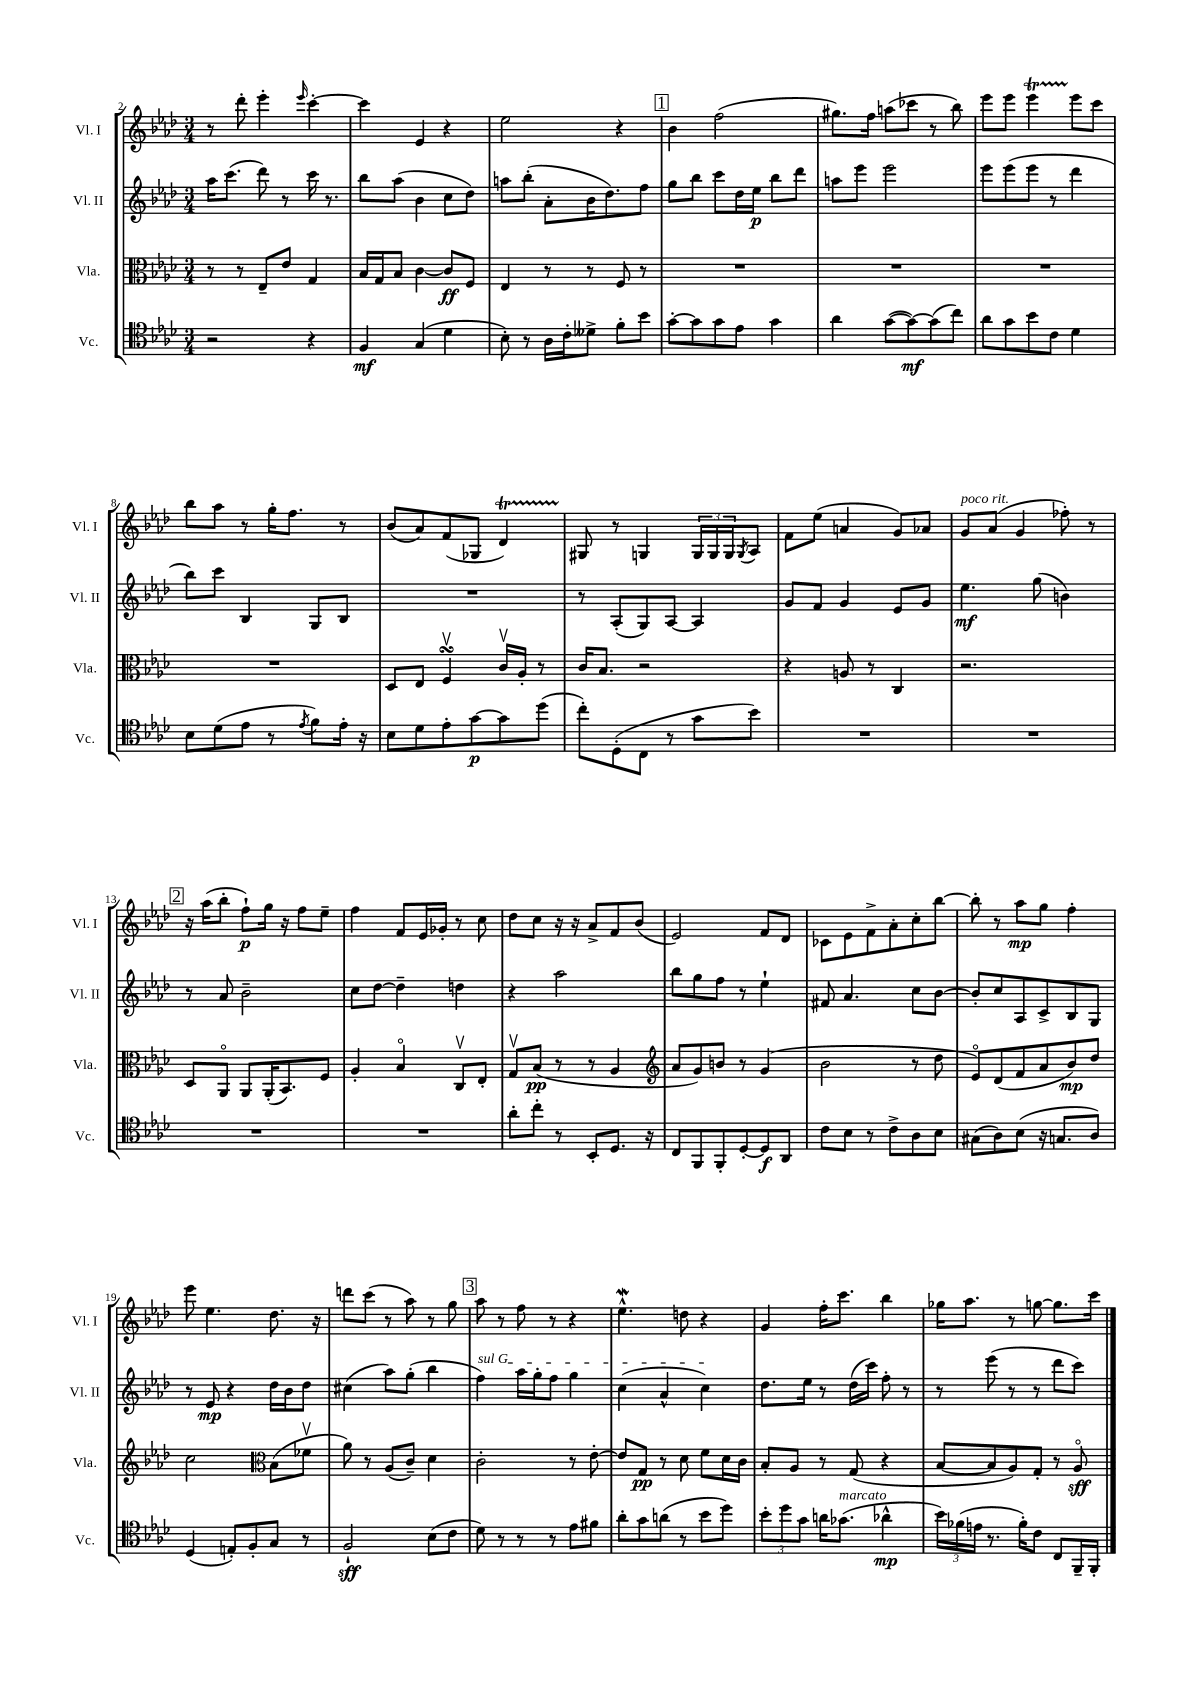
<<
\new StaffGroup <<
\new Staff = "s0" \with { instrumentName = "Vl. I" shortInstrumentName = "Vl. I" } {
    \clef treble \key aes \major \numericTimeSignature \time 3/4
    r8 des'''8-. ees'''4-. \grace { ees'''16 } c'''4~-. |
    c'''4 ees'4 r4 |
    ees''2 r4 |
    \mark \markup { \box "1" } bes'4 f''2( |
    gis''8.) f''16 a''8( ces'''8 r8 bes''8) |
    ees'''8 ees'''8 ees'''4\startTrillSpan ees'''8\stopTrillSpan c'''8 |
    bes''8 aes''8 r8 g''16-. f''8. r8 |
    bes'8( aes'8) f'8( ges8 des'4\startTrillSpan) |
    gis8\stopTrillSpan r8 g4 \tuplet 3/2 { g16 g16 g16 } \acciaccatura { g8 } aes8 |
    f'8 ees''8( a'4 g'8) aes'8 |
    g'8^\markup { \italic "poco rit." } aes'8( g'4 fes''8-.) r8 |
    \mark \markup { \box "2" } r16 aes''16( bes''8-. f''8-!\p) g''16 r16 f''8 ees''8-- |
    f''4 f'8 ees'16 ges'16-. r8 c''8 |
    des''8 c''8 r16 r16 aes'8-> f'8 bes'8( |
    ees'2) f'8 des'8 |
    ces'8 ees'8 f'8-> aes'8-. c''8-. bes''8~ |
    bes''8-. r8 aes''8\mp g''8 f''4-. |
    ees'''8 ees''4. des''8. r16 |
    d'''8 c'''8( r8 aes''8) r8 g''8 |
    \mark \markup { \box "3" } aes''8 r8 f''8 r8 r4 |
    ees''4.-^\mordent d''8 r4 |
    g'4 f''16-. c'''8. bes''4 |
    ges''16 aes''8. r8 g''8~ g''8. c'''16 \bar "|." |
}
\new Staff = "s1" \with { instrumentName = "Vl. II" shortInstrumentName = "Vl. II" } {
    \clef treble \key aes \major \numericTimeSignature \time 3/4
    aes''16 c'''8.( des'''8) r8 c'''16 r8. |
    bes''8 aes''8( bes'4 c''8 des''8) |
    a''8 bes''8-.( aes'8-. bes'16 des''8.) f''8 |
    \mark \markup { \box "1" } g''8 bes''8 c'''8 des''16 ees''16\p bes''8 des'''8 |
    a''8 ees'''8 ees'''2 |
    ees'''8 ees'''8( ees'''8 r8 des'''4 |
    bes''8) c'''8 bes4 g8 bes8 |
    R2. |
    r8 aes8-.( g8) aes8~ aes4 |
    g'8 f'8 g'4 ees'8 g'8 |
    ees''4.\mf g''8( b'4) |
    \mark \markup { \box "2" } r8 aes'8 bes'2-- |
    c''8 des''8~ des''4-- d''4 |
    r4 aes''2 |
    bes''8 g''8 f''8 r8 ees''4-! |
    fis'8 aes'4. c''8 bes'8~ |
    bes'8-. c''8 aes8 c'8-> bes8 g8 |
    r8 ees'8\mp r4 des''16 bes'16 des''8 |
    cis''4( aes''8) g''8-.( bes''4 |
    \mark \markup { \box "3" } \once \override TextSpanner.bound-details.left.text = \markup { \italic "sul G" } f''4\startTextSpan) aes''16 g''16-. f''8 g''4 |
    c''4( aes'4-^ c''4\stopTextSpan) |
    des''8. ees''16 r8 des''16( c'''16) f''8-. r8 |
    r8 ees'''8( r8 r8 des'''8 c'''8) \bar "|." |
}
\new Staff = "s2" \with { instrumentName = "Vla." shortInstrumentName = "Vla." } {
    \clef alto \key aes \major \numericTimeSignature \time 3/4
    r8 r8 ees8-- ees'8 g4 |
    bes16 g16 bes8 c'4~ c'8\ff f8 |
    ees4 r8 r8 f8 r8 |
    \mark \markup { \box "1" } R2. |
    R2. |
    R2. |
    R2. |
    des8 ees8 f4\upbow\turn c'16\upbow aes16-. r8 |
    c'16 bes8. r2 |
    r4 a8 r8 c4 |
    r2. |
    \mark \markup { \box "2" } des8 aes,8\flageolet aes,8 aes,16-.( bes,8.) f8 |
    aes4-. bes4\flageolet c8\upbow ees8-. |
    g8\upbow bes8\pp( r8 r8 aes4 |
    \clef treble aes'8 g'8) b'8 r8 g'4( |
    bes'2 r8 des''8 |
    ees'8\flageolet) des'8( f'8 aes'8 bes'8\mp) des''8 |
    c''2 \clef alto bes8( fes'8\upbow |
    aes'8) r8 aes8( c'8--) des'4 |
    \mark \markup { \box "3" } c'2-. r8 ees'8~-. |
    ees'8 g8\pp r8 des'8 f'8 des'16 c'16 |
    bes8-. aes8 r8 g8( r4 |
    bes8~ bes8 aes8) g8-. r8 aes8\flageolet\sff \bar "|." |
}
\new Staff = "s3" \with { instrumentName = "Vc." shortInstrumentName = "Vc." } {
    \clef tenor \key aes \major \numericTimeSignature \time 3/4
    r2 r4 |
    f4\mf g4( des'4 |
    bes8-.) r8 aes16 c'16-. deses'8-> f'8-. bes'8 |
    \mark \markup { \box "1" } g'8~-. g'8 g'8 ees'8 g'4 |
    aes'4 g'8~( g'8~\mf) g'8( c''8) |
    aes'8 g'8 bes'8 c'8 des'4 |
    bes8 des'8( ees'8 r8 \acciaccatura { ees'8 } f'8) ees'16-. r16 |
    bes8 des'8 ees'8-. g'8~\p g'8 des''8( |
    c''8-.) des8-.( c8 r8 g'8 bes'8) |
    R2. |
    R2. |
    \mark \markup { \box "2" } R2. |
    R2. |
    aes'8-. c''8-. r8 bes,8-. des8. r16 |
    c8 f,8 f,8-. des8~-. des8\f aes,8 |
    c'8 bes8 r8 c'8-> aes8 bes8 |
    gis8( aes8) bes8( r16 g8. aes8) |
    des4( e8-.) f8-. g8 r8 |
    f2-!\sff bes8( c'8 |
    \mark \markup { \box "3" } des'8) r8 r8 r8 ees'8 fis'8 |
    aes'8-. g'8 a'8( r8 bes'8 des''8) |
    \tuplet 3/2 { bes'8-. des''8 g'8 } a'16 ges'8.^\markup { \italic "marcato" }( aes'4-^\mp |
    \tuplet 3/2 { bes'16) fes'16( e'16 } r8. fes'16-.) c'8 c8 f,16-- f,16-. \bar "|." |
}
>>
>>
\layout { \context { \Score currentBarNumber = #2 } }
